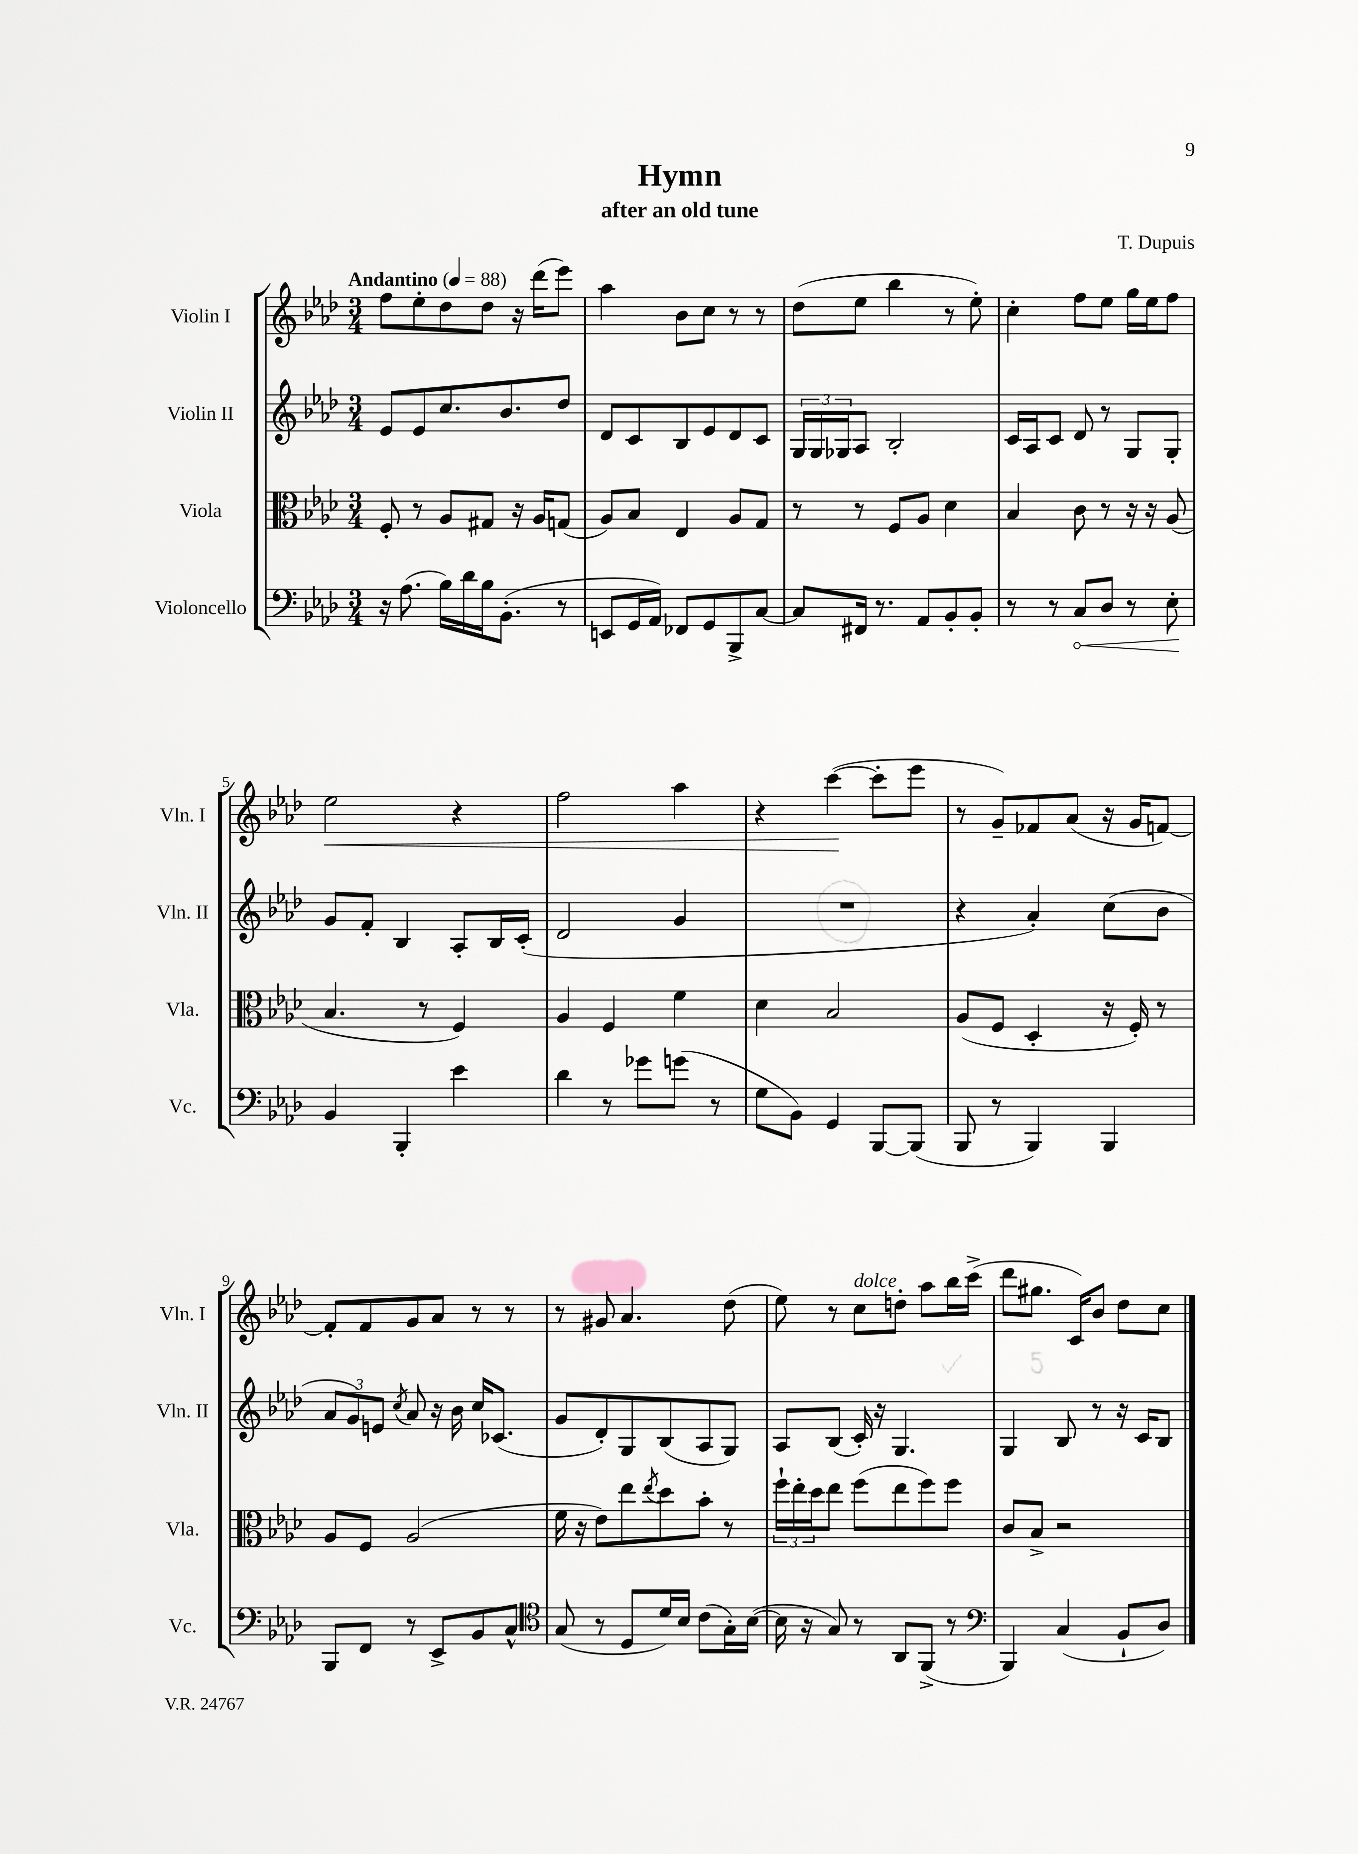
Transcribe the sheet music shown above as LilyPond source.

\header { title = "Hymn" composer = "T. Dupuis" subtitle = "after an old tune" }
<<
\new StaffGroup <<
\new Staff = "s0" \with { instrumentName = "Violin I" shortInstrumentName = "Vln. I" } {
    \clef treble \key aes \major \numericTimeSignature \time 3/4 \tempo "Andantino" 4 = 88
    f''8 ees''8-. des''8 des''8 r16 des'''16( ees'''8) |
    aes''4 bes'8 c''8 r8 r8 |
    des''8( ees''8 bes''4 r8 ees''8-.) |
    c''4-. f''8 ees''8 g''16 ees''16 f''8 |
    ees''2\< r4 |
    f''2 aes''4 |
    r4 c'''4~\!( c'''8-. ees'''8 |
    r8 g'8--) fes'8 aes'8( r16 g'16 f'8~) |
    f'8-. f'8 g'8 aes'8 r8 r8 |
    r8 gis'8 aes'4. des''8( |
    ees''8) r8 c''8^\markup { \italic "dolce" } d''8-. aes''8 bes''16 c'''16->( |
    des'''8 gis''8. c'16) bes'8 des''8 c''8 \bar "|." |
}
\new Staff = "s1" \with { instrumentName = "Violin II" shortInstrumentName = "Vln. II" } {
    \clef treble \key aes \major \numericTimeSignature \time 3/4
    ees'8 ees'8 c''8. bes'8. des''8 |
    des'8 c'8 bes8 ees'8 des'8 c'8 |
    \tuplet 3/2 { g16 g16 ges16 } aes8 bes2-. |
    c'16 aes16 c'8 des'8 r8 g8 g8-. |
    g'8 f'8-. bes4 aes8-. bes16 c'16-.( |
    des'2 g'4 |
    R2. |
    r4 aes'4-.) c''8( bes'8 |
    \tuplet 3/2 { aes'8 g'8) e'8 } \acciaccatura { c''8 } aes'8 r16 bes'16 c''16 ces'8.( |
    g'8 des'8-.) g8 bes8( aes8 g8) |
    aes8 bes8( c'16-.) r16 g4. |
    g4 bes8 r8 r16 c'16 bes8 \bar "|." |
}
\new Staff = "s2" \with { instrumentName = "Viola" shortInstrumentName = "Vla." } {
    \clef alto \key aes \major \numericTimeSignature \time 3/4
    f8-. r8 aes8 gis8 r16 aes16 g8( |
    aes8) bes8 ees4 aes8 g8 |
    r8 r8 f8 aes8 des'4 |
    bes4 c'8 r8 r16 r16 aes8( |
    bes4. r8 f4) |
    aes4 f4 f'4 |
    des'4 bes2 |
    aes8( f8 des4-. r16 f16-.) r8 |
    aes8 f8 aes2( |
    f'16 r16 ees'8) ees''8 \acciaccatura { ees''8 } des''8 bes'8-. r8 |
    \tuplet 3/2 { f''16-! ees''16-. des''16 } ees''8 f''8( ees''8 f''8) f''8 |
    c'8 bes8-> r2 \bar "|." |
}
\new Staff = "s3" \with { instrumentName = "Violoncello" shortInstrumentName = "Vc." } {
    \clef bass \key aes \major \numericTimeSignature \time 3/4
    r16 aes8.( bes16) des'16 bes16 bes,8.-.( r8 |
    e,8 g,16 aes,16) fes,8 g,8 bes,,8-> c8~ |
    c8 fis,16 r8. aes,8 bes,8-. bes,8-. |
    r8 r8 \once \override Hairpin.circled-tip = ##t c8\< des8 r8 ees8-.\! |
    bes,4 bes,,4-. ees'4 |
    des'4 r8 ges'8 g'8( r8 |
    g8 bes,8) g,4 bes,,8~ bes,,8( |
    bes,,8 r8 bes,,4) bes,,4 |
    bes,,8 f,8 r8 ees,8-> bes,8 c8-^ |
    \clef tenor g8( r8 des8 des'16) bes16 c'8( g16-.) bes16~( |
    bes16 r16 g8) r8 aes,8 f,8->( r8 |
    \clef bass bes,,4) c4( bes,8-! des8) \bar "|." |
}
>>
>>
